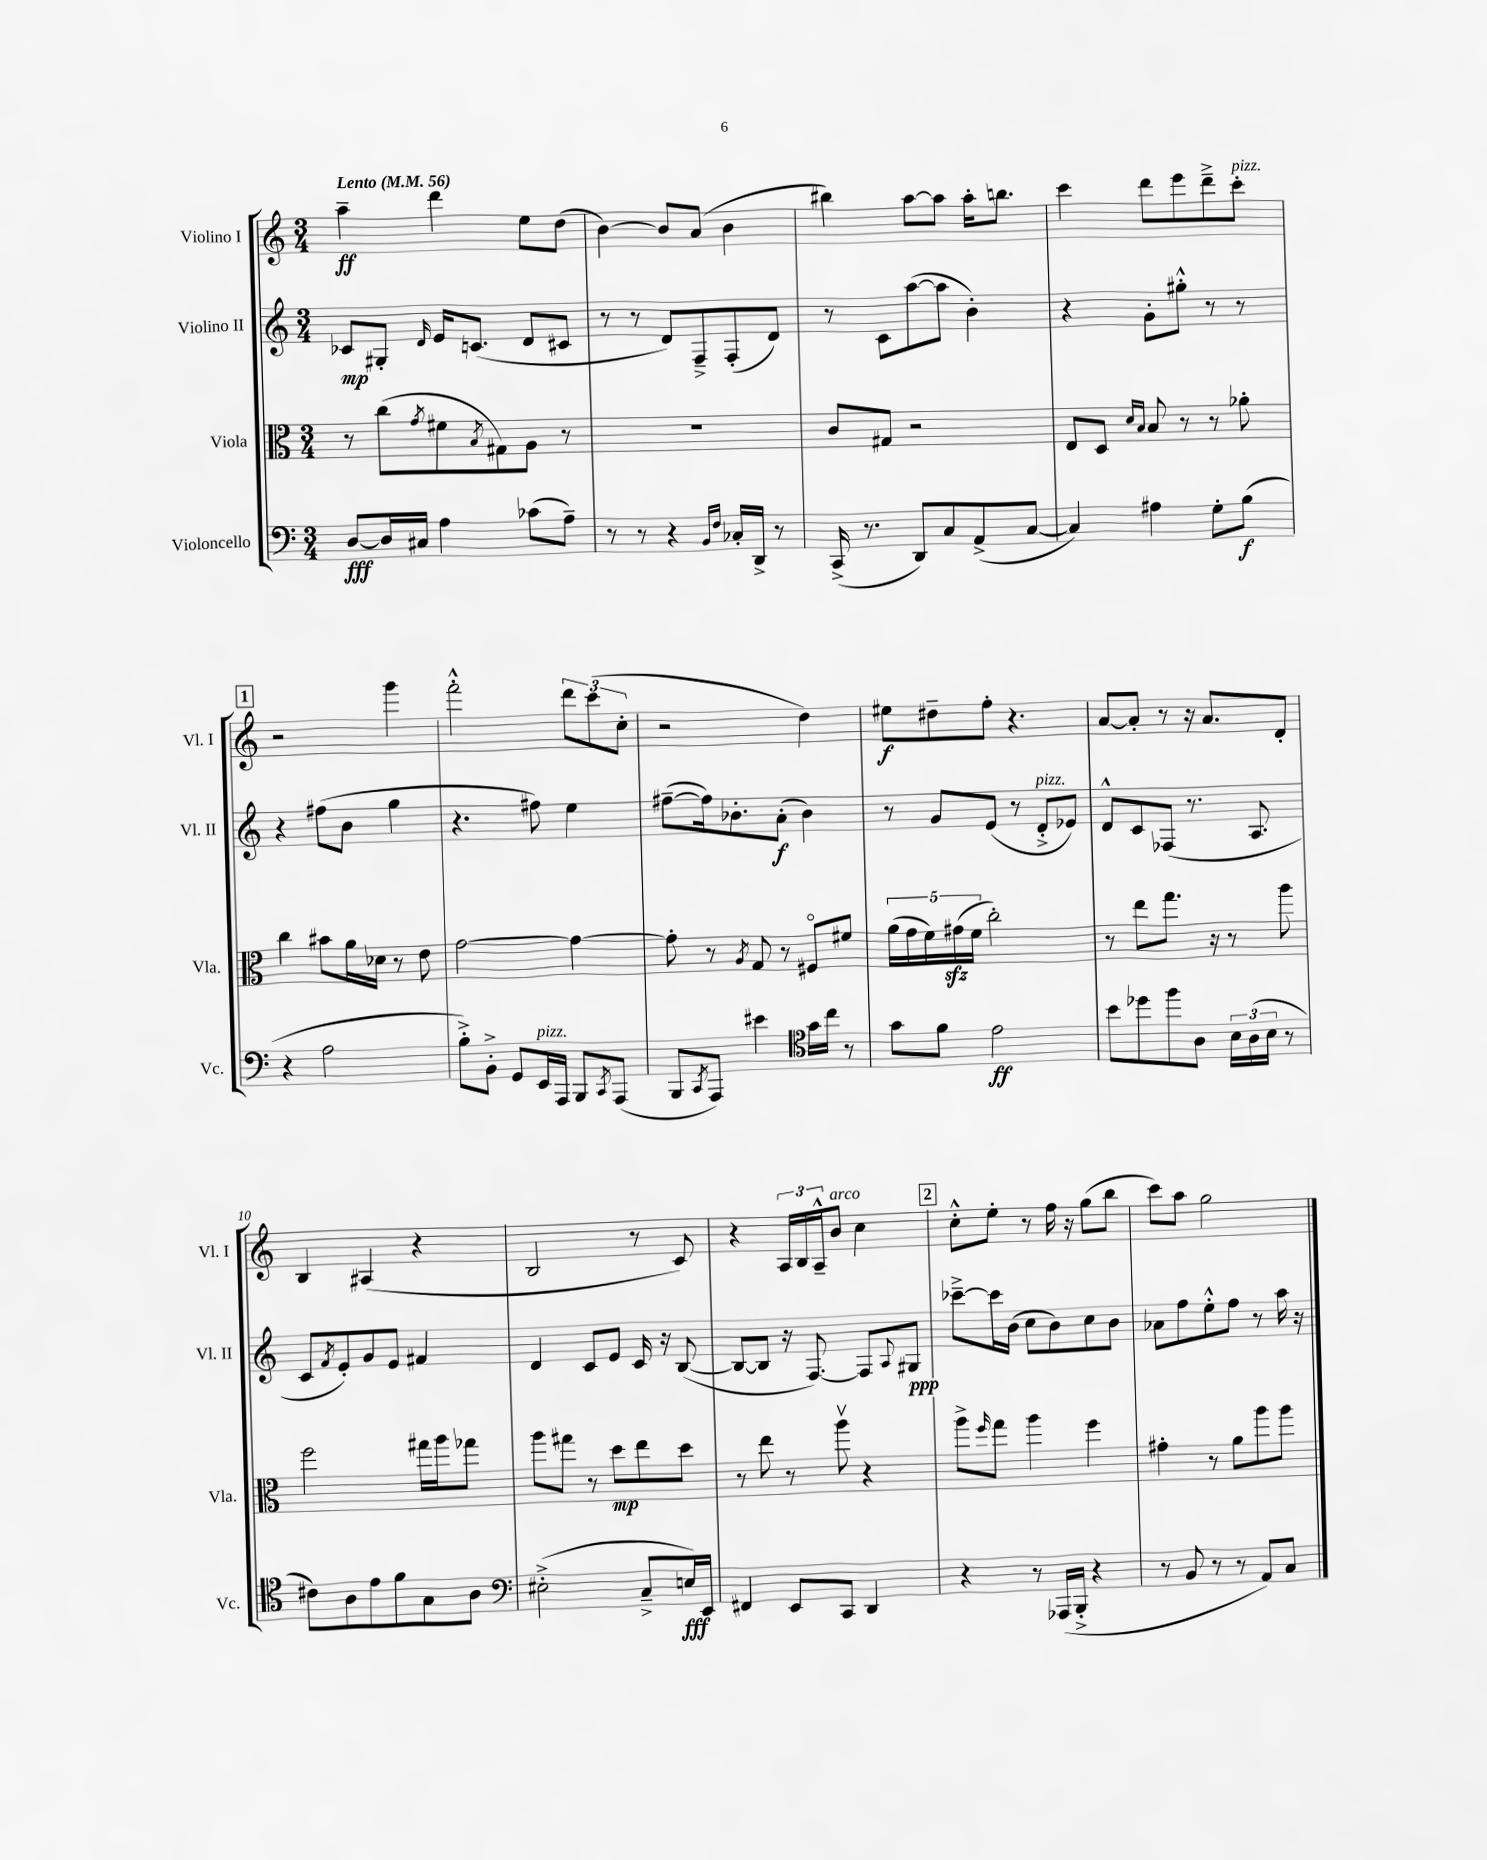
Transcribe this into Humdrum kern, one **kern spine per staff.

**kern	**kern	**kern	**kern
*staff4	*staff3	*staff2	*staff1
*clefF4	*clefC3	*clefG2	*clefG2
*k[]	*k[]	*k[]	*k[]
*M3/4	*M3/4	*M3/4	*M3/4
*MM56	*MM56	*MM56	*MM56
[8D/L	8r	8c-/L	4aa~\
16D/]L	(8cc\L	8G#'/J	.
16C#/JJ	.	.	.
.	8qg/	16qqd/	.
4A\	8f#\	16e/LK	4ddd\
.	.	(8.c/J	.
.	8qB/	.	.
.	8G#\)	.	.
(8c-\L	8A\J	8d/L	8ee\L
8A~\J)	8r	8c#/J	(8dd\J
=	=	=	=
8r	2.r	8r	[4b\)
8r	.	8r	.
4r	.	8d/L)	8b/]L
.	.	8F~^/	(8a/J
16qqBB/LL	.	.	.
16qqF/JJ	.	.	.
16C-'/LL	.	(8F'/	4b\
16DD^/JJ	.	.	.
8r	.	8d/J)	.
=	=	=	=
(16CC^/	8c/L	8r	4bb#\)
8.r	.	.	.
.	8G#/J	8c\L	.
8DD/L)	2r	([8aa\	[8aa\L
8C/	.	8aa\]J	8aa\]J
(8AA^/	.	4b'\)	16aa'\LK
.	.	.	8.bb\J
[8C/J	.	.	.
=	=	=	=
4C/])	8E/L	4r	4ccc\
.	8D/J	.	.
.	16qqd/LL	.	.
.	16qqB/JJ	.	.
4A#\	8B/	8g'\L	8ddd\L
.	8r	8gg#'^^\J	8eee\
8G'\L	8r	8r	8ddd~^\
(8B\J	8a-'\	8r	8ccc'\J
=	=	=	=
4r	4cc\	4r	2r
2A\	8b#\L	(8ff#\L	.
.	16a\L	8b\J	.
.	16d-\JJ	.	.
.	8r	4gg\	4ggg\
.	8e\	.	.
=	=	=	=
8B'^\L)	[2g\	4.r	2fff'^^\
8BB'^\J	.	.	.
8GG/L	.	.	.
16EE/L	.	8ff#\)	.
16AAA/JJ	.	.	.
8BBB/L	4g\_	4ee\	12ddd\L
.	.	.	(12ccc\
8qCC/	.	.	.
(8AAA/J	.	.	.
.	.	.	12cc'\J
=	=	=	=
8BBB/L	8g'\]	([8ff#~\L	2r
8qCC/	.	.	.
8AAA/J)	8r	16ff#\]k)	.
.	.	8.b-'\	.
.	8qA/	.	.
4e#\	8G/	.	.
.	8r	(8a'\J	.
*clefC4	*	*	*
16g\LL	8F#o/L	4b-\)	4dd\)
16cc\JJ	.	.	.
8r	8f#/J	.	.
=	=	=	=
8g\L	(20a\LL	8r	8ee#\L
.	20g\	.	.
.	20f\)	.	.
8f\J	.	8g/L	8dd#~\
.	(20g#\	.	.
.	20f\JJ	.	.
2e\	2cc'\)	(8e/J	8ff'\J
.	.	8r	4.r
.	.	8d'^/L	.
.	.	8e-/J)	.
=	=	=	=
8b\L	8r	8d^^/L	[8a/L
8dd-\	8ee\L	8c/	8a'/]J
8ff\	8.gg\J	(8F-/J	8r
8A\J	.	8.r	16r
.	16r	.	8.a/L
24B\LL	8r	.	.
(24A\	.	.	.
.	.	8.A/	.
24B\JJ	.	.	.
8r	8aa\	.	8d'/J
=	=	=	=
8c#\L)	2ff\	8c/L	4B/
.	.	8qf/	.
8A\	.	8e'/)	.
8e\	.	8g/	(4A#/
8f\	.	8e/J	.
8G\	16gg#\LL	4f#/	4r
.	16aa\J	.	.
8A\J	8gg-\J	.	.
=	=	=	=
*clefF4	*	*	*
(2E#'^\	8aa\L	4d/	2B/
.	8gg#\J	.	.
.	8r	8c/L	.
.	8dd\L	8e/J	.
8C~^/L	8ee\	16c/	8r
.	.	16r	.
16E/L)	8dd\J	([8B/	8c/)
16EE/JJ	.	.	.
=	=	=	=
4FF#/	8r	8B/_L	4r
.	8ee\	8B/]J	.
8EE/L	8r	16r	24A/LL
.	.	.	24B/
.	.	[8.F/)	.
.	.	.	24A~^^/J
8CC/J	8aav\	.	8b/J
4DD/	4r	8F/]L	4cc\
.	.	8qqA/	.
.	.	8G#/J	.
=	=	=	=
4r	8aa^\L	[8ccc-~^\L	8cc'^^\L
.	16qqff/	.	.
.	8gg\J	16ccc-\]L	8ee'\J
.	.	(16b\JJ	.
8r	4aa\	8cc\L	8r
(16AAA-/LL	.	8b\)	16ff\
16BBB'^/JJ	.	.	16r
4r	4ff\	8cc\	(8gg\L
.	.	8b\J	8bb\J
=	=	=	=
8r	4g#'\	8a-\L	8ccc\L)
8BB/	.	8ff\	8aa\J
8r	8r	8ee'^^\	2gg\
8r	8a\L	8ff\J	.
8AA/L)	8aa\	8r	.
8C/J	8aa\J	16aa\	.
.	.	16r	.
==	==	==	==
*-	*-	*-	*-
